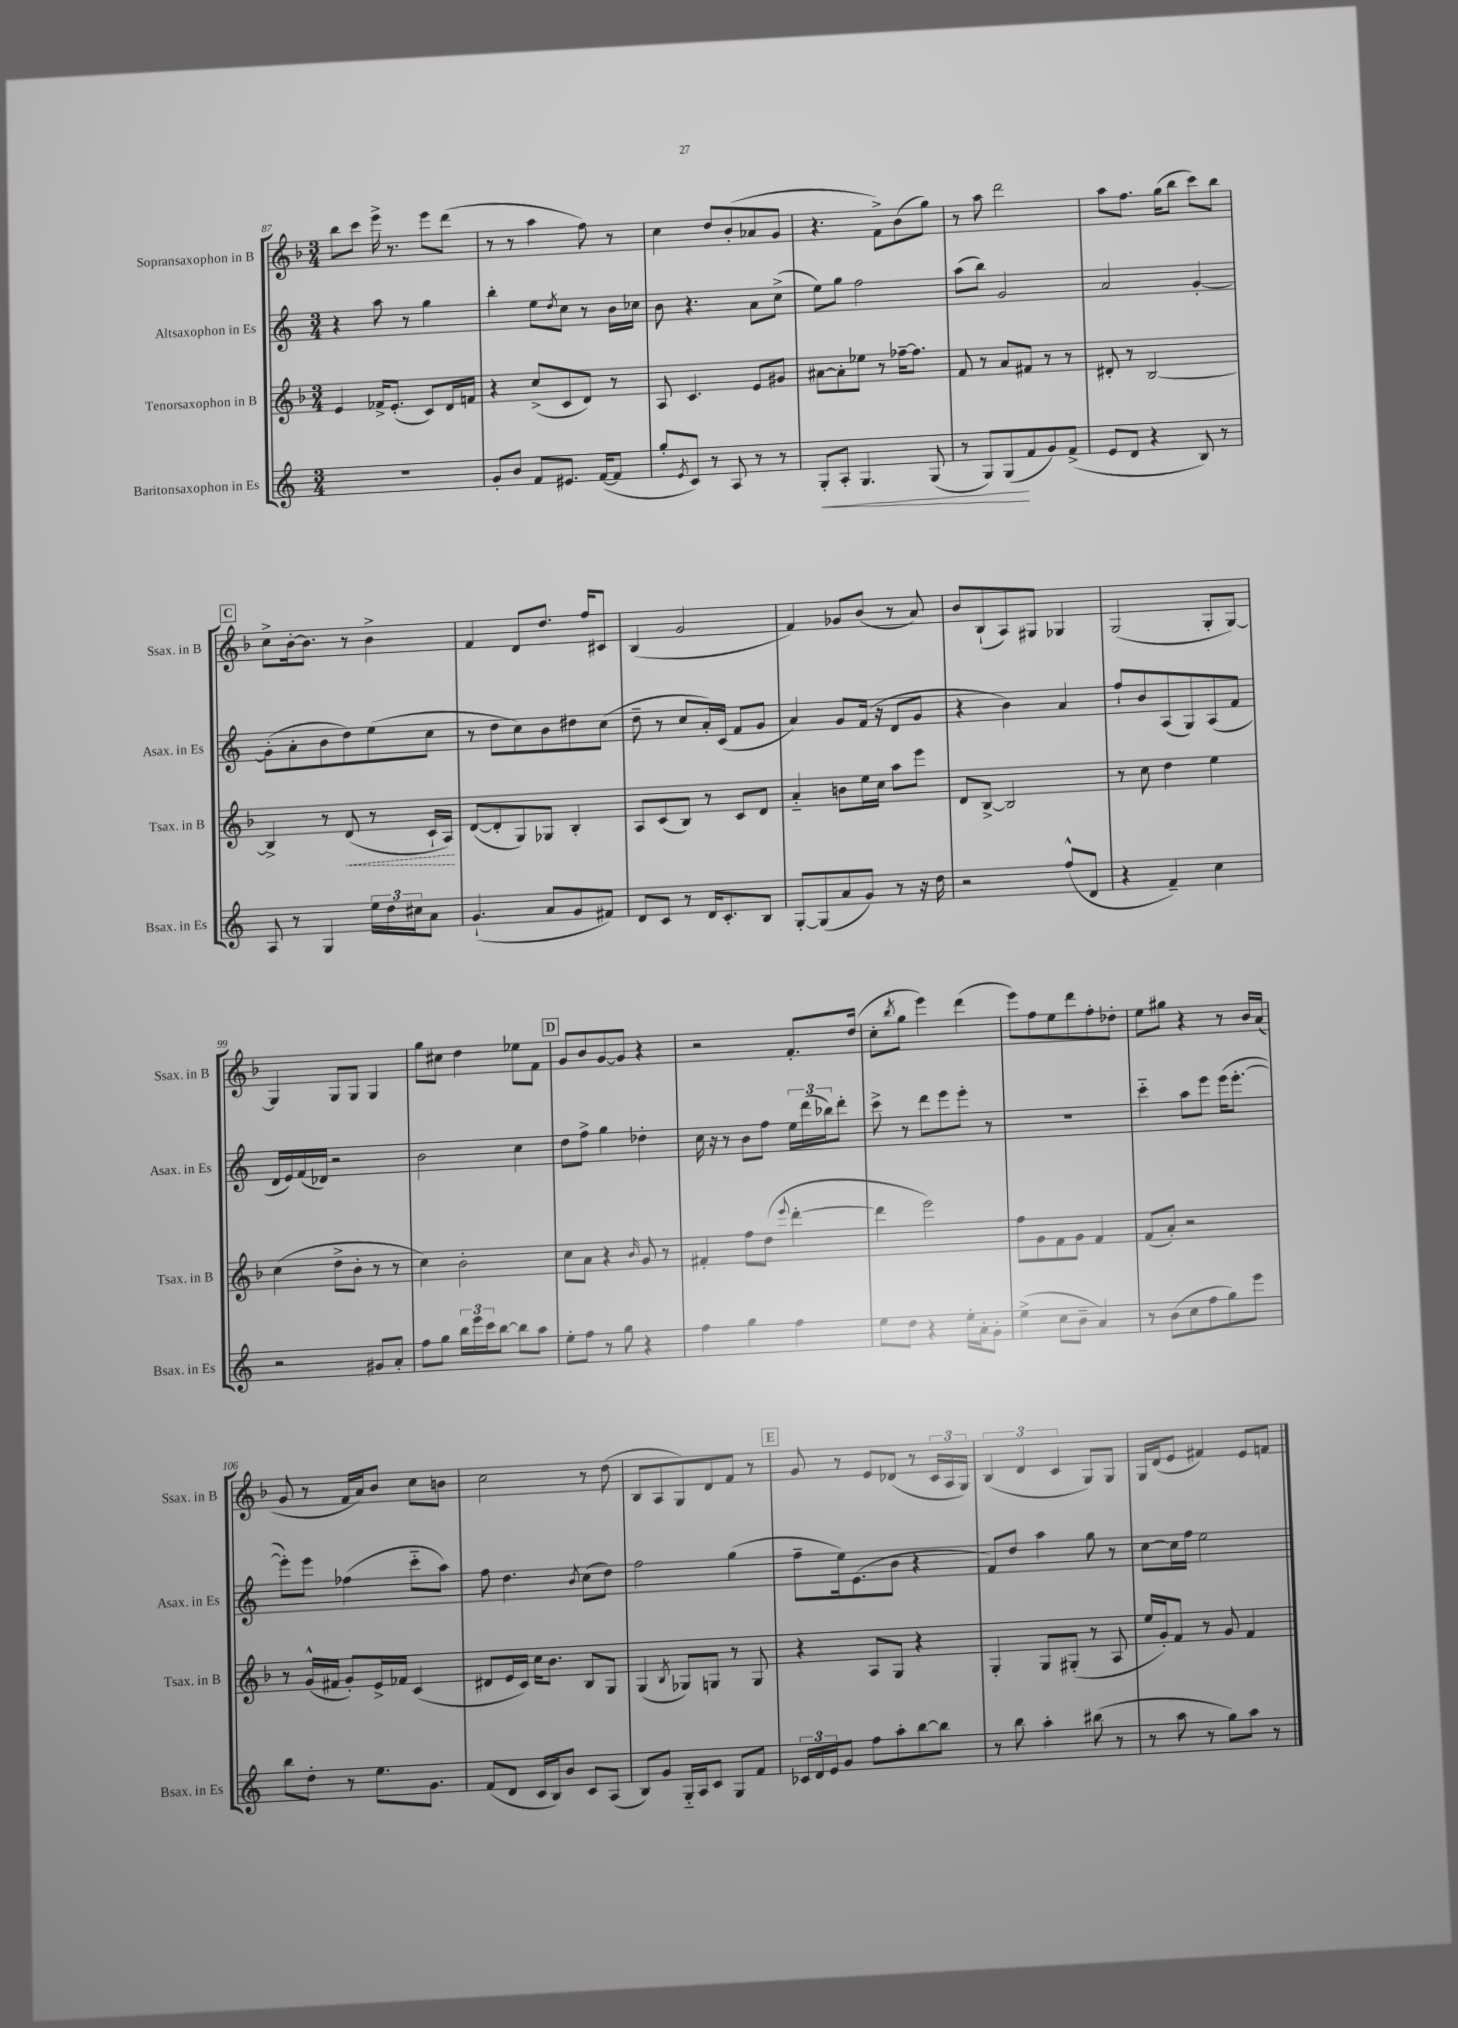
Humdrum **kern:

**kern	**dynam	**kern	**dynam	**kern	**kern
*part4	*part4	*part3	*part3	*part2	*part1
*staff4	*staff4	*staff3	*staff3	*staff2	*staff1
*I"Baritonsaxophon in Es	*	*I"Tenorsaxophon in B	*	*I"Altsaxophon in Es	*I"Sopransaxophon in B
*I'Bsax. in Es	*	*I'Tsax. in B	*	*I'Asax. in Es	*I'Ssax. in B
*clefG2	*	*clefG2	*	*clefG2	*clefG2
*k[]	*	*k[b-]	*	*k[]	*k[b-]
*M3/4	*	*M3/4	*	*M3/4	*M3/4
=87	=87	=87	=87	=87	=87
2.r	.	4e/	.	4r	8bb-\L
.	.	.	.	.	8ccc\J
.	.	16f-X^/KL	.	8aa\	16eee^\
.	.	(8.e'/J	.	.	8.r
.	.	.	.	8r	.
.	.	8c/L)	.	4gg\	8eee\L
.	.	16d/L	.	.	(8ddd\J
.	.	16fn/JJ	.	.	.
=88	=88	=88	=88	=88	=88
8g'/L	.	4r	.	4bb'\	8r
8b/J	.	.	.	.	8r
8f/L	.	(8cc^/L	.	8ee\L	4aa\
.	.	.	.	8qdd/	.
8.e#X/J	.	8c/	.	8cc\J	.
.	.	8d/J)	.	8r	8ff\)
([16f/KL	.	.	.	.	.
8f/J]	.	8r	.	16b\LL	8r
.	.	.	.	16cc-X\JJ	.
=89	=89	=89	=89	=89	=89
8gg'/L	.	8A/	.	8b\	4cc\
8qe/	.	.	.	.	.
8c/J)	.	4.c/	.	4.r	.
8r	.	.	.	.	8dd/L
8A/	.	.	.	.	(8b-'/
8r	.	8e/L	.	8a\L	8a-X/
8r	.	8g#X/J	.	(8cc^\J	8g/J
=90	=90	=90	=90	=90	=90
!	!LO:HP:b	!	!	!	!
8G'/L	<	[8a#X\L	.	8ee\L)	4.r
8A'/J	.	8a#'\]	.	8gg\J	.
4.G/	.	8ee-X\J	.	2ff\	.
.	.	8r	.	.	8f^\L)
.	.	[16ff-X~\KL	.	.	(8b-\
.	.	8.ff-\J]	.	.	.
(8G/	.	.	.	.	8gg\J)
=91	=91	=91	=91	=91	=91
8r	.	8f/	.	(8aa\L	8r
8G/L)	.	8r	.	8bb\J)	8aa\
(8G/	.	8a/L	.	2g/	2ddd\
8f/	[	8f#X/J	.	.	.
8g/)	.	8r	.	.	.
(8f^/J	.	8r	.	.	.
=92	=92	=92	=92	=92	=92
8e/L	.	8d#X'/	.	2a/	8aa\L
8d/J	.	8r	.	.	8.ff\J
4r	.	[2B-/	.	.	.
.	.	.	.	.	(16gg\KL
.	.	.	.	.	8bb-\J
8B/)	.	.	.	[4g'/	8ccc\L)
8r	.	.	.	.	8bb-\J
!!LO:LB:g=z
!!LO:REH:place=s1:t=C
=93	=93	=93	=93	=93	=93
8A/	.	4B-^/]	.	(8g'\L]	8cc^\L
8r	.	.	.	8a'\	[16b-'\k
.	.	.	.	.	8.b-\J]
4G/	.	8r	.	8b\	.
!	!	!	!LO:HP:b	!	!
.	.	(8d/	<	8dd\)	8r
24ee\LL	.	8r	.	(8ee\	4b-^\
24dd\	.	.	.	.	.
24cc#X\J	.	.	.	.	.
8a\J	.	16c`/LL	.	8cc\J	.
.	.	16A/JJ)	.	.	.
.	.	.	[	.	.
=94	=94	=94	=94	=94	=94
(4.g`/	.	([8d/L	.	8r	4f/
.	.	8d'/]	.	8dd\L	.
.	.	8G/)	.	8cc\)	8d/L
8a/L	.	8G-X/J	.	8b\	8.dd/J
8g/	.	4B-'/	.	8dd#X\	.
.	.	.	.	.	16ff/KL
8f#X/J)	.	.	.	(8cc\J	8c#X/J
=95	=95	=95	=95	=95	=95
8d/L	.	8A/L	.	8dd~\	(4B-/
8c/J	.	(8c/	.	8r	.
8r	.	8B-/J)	.	8cc/L	2g/
16d/KL	.	8r	.	16a'/L)	.
8.c'/	.	.	.	(16c/JJ	.
.	.	8c/L	.	8f/L	.
8B/J	.	8d/J	.	8g/J	.
=96	=96	=96	=96	=96	=96
[8G'/L	.	4a/	.	4a/)	4f/)
(8G/]	.	.	.	.	.
8a/	.	8bn\L	.	8g/L	8g-X/L
8g/J)	.	16ee\L	.	(16f/Jk	(8b-/J
.	.	16cc\JJ	.	16r	.
8r	.	8aa\L	.	8d/L	8r
16r	.	8eee\J	.	8g/J	8a/)
16dd\	.	.	.	.	.
=97	=97	=97	=97	=97	=97
2r	.	8d/L	.	4r	8b-/L
.	.	[8B-^/J	.	.	(8B-`/
.	.	2B-/]	.	4b\)	8A/)
.	.	.	.	.	8G#X/J
(8ff^^/L	.	.	.	4a/	4G-X/
8d/J	.	.	.	.	.
=98	=98	=98	=98	=98	=98
4r	.	8r	.	8ff`/L	(2G/
.	.	8cc\	.	8b/	.
4f~/)	.	4dd\	.	(8A/	.
.	.	.	.	8G/)	.
4cc\	.	4ee\	.	(8A/	8G'/L
.	.	.	.	8f/J	[8G/J)
!!LO:LB:g=z
=99	=99	=99	=99	=99	=99
2r	.	(4cc\	.	16d/LL	4G/]
.	.	.	.	16e/)	.
.	.	.	.	(16f/	.
.	.	.	.	16d-X/JJ)	.
.	.	8dd^\L	.	2r	8G/L
.	.	8b-'\J	.	.	8G/J
8g#X/L	.	8r	.	.	4G/
8a'/J	.	8r	.	.	.
=100	=100	=100	=100	=100	=100
8ff\L	.	4cc\)	.	2b\	8gg\L
8gg\J	.	.	.	.	8cc#X\J
24bb\LL	.	2b-'\	.	.	4dd\
24eee\	.	.	.	.	.
24ccc\J	.	.	.	.	.
[8bb\J	.	.	.	.	.
8bb\L]	.	.	.	4cc\	8ee-X\L
8aa\J	.	.	.	.	8f\J
!!LO:REH:place=s1:t=D
=101	=101	=101	=101	=101	=101
8ee'\L	.	8cc\L	.	8dd\L	8g/L
8ff\J	.	8a\J	.	8ff^\J	8b-/
8r	.	4r	.	4gg\	[8g/
8gg\	.	.	.	.	8g/J]
.	.	16qqb-/	.	.	.
4r	.	8g/	.	4dd-X'\	4r
.	.	8r	.	.	.
=102	=102	=102	=102	=102	=102
4ff\	.	4f#X'/	.	16cc\	2r
.	.	.	.	16r	.
.	.	.	.	8r	.
4gg\	.	8ff\L	.	8b\L	.
.	.	(8dd\J	.	8ff\J	.
.	.	8qqeee/	.	.	.
4ff\	.	[4ddd'\	.	24ee\LL	8.f'/L
.	.	.	.	(24ddd\	.
.	.	.	.	24bb-X\J)	.
.	.	.	.	8ddd'\J	.
.	.	.	.	.	(16dd/Jk
=103	=103	=103	=103	=103	=103
8ee\L	.	4ddd\]	.	8ccc^\	8cc'\L
.	.	.	.	.	8qbb-/
8dd\J	.	.	.	8r	8gg\J
4r	.	2eee\)	.	8ddd\L	4eee\)
.	.	.	.	8eee\	.
16ee'\LL	.	.	.	8eee'\J	(4ddd\
16a'\J	.	.	.	.	.
8g'\J	.	.	.	8r	.
=104	=104	=104	=104	=104	=104
(4ee^\	.	8ff\L	.	2.r	8eee\L)
.	.	8g\	.	.	8ff\
8cc\L	.	8f\	.	.	8ee\
8b~\J	.	8g\J	.	.	8ddd\
4a/)	.	4f/	.	.	8ff'\
.	.	.	.	.	8dd-X'\J
=105	=105	=105	=105	=105	=105
8r	.	(8f/L	.	4ccc\	8ee\L
(8b\L	.	8a'/J)	.	.	8gg#X\J
8cc\	.	2r	.	8aa\L	4r
8ff\	.	.	.	8eee\J	.
8gg\)	.	.	.	(16eee\KL	8r
.	.	.	.	[8.eee'\J	.
8eee\J	.	.	.	.	16b-/LL
.	.	.	.	.	(16a/JJ
!!LO:LB:g=z
=106	=106	=106	=106	=106	=106
8bb\L	.	8r	.	8eee'\L])	8g/
8dd'\J	.	(16g^^/LL	.	8eee\J	8r
.	.	16f#X/JJ	.	.	.
8r	.	8g'/L)	.	(4ff-X\	16f/LL
.	.	.	.	.	16a/J)
8.ee\L	.	16e^/L	.	.	8b-/J
.	.	16f-X/JJ	.	.	.
.	.	(4c/	.	8ccc\L	8cc\L
8.g\J	.	.	.	.	.
.	.	.	.	8aa\J)	8bn\J
=107	=107	=107	=107	=107	=107
(8f/L	.	8d#X/L	.	8ff\	2cc\
8d/J	.	16e/L	.	4.dd\	.
.	.	16c/JJ)	.	.	.
16c/LL	.	16cc\KL	.	.	.
16B/J)	.	8.b-\J	.	.	.
8b/J	.	.	.	.	.
.	.	.	.	8qb/	.
8c/L	.	8B-/L	.	(8cc\L	8r
(8A/J	.	8G/J	.	8dd\J)	(8dd\
=108	=108	=108	=108	=108	=108
8B/L)	.	(4G/	.	2ff\	8B-/L
8g/J	.	.	.	.	8A/
.	.	8qB-/	.	.	.
16G/LL	.	8G-X/L)	.	.	8G/)
16A/J	.	.	.	.	.
8c/J	.	8Gn/J	.	.	8d/
8G/L	.	8r	.	(4gg\	8f/J
8f/J	.	8G/	.	.	8r
!!LO:REH:place=s1:t=E
=109	=109	=109	=109	=109	=109
24c-X/LL	.	4r	.	8ff~\L	8g/
24d/	.	.	.	.	.
24e/J	.	.	.	.	.
8g/J	.	.	.	16ee\k)	8r
.	.	.	.	(8.e\	.
8ff\L	.	8A/L	.	.	8e/L
8aa'\	.	8G/J	.	8b\J	(8d-X/J
[8bb\	.	4r	.	4r	8r
8bb\J]	.	.	.	.	24c/LL
.	.	.	.	.	24A/
.	.	.	.	.	24G/JJ)
=110	=110	=110	=110	=110	=110
8r	.	4G'/	.	8f/L)	(6B-/
8bb\	.	.	.	8dd/J	.
.	.	.	.	.	6d/
4aa'\	.	8G/L	.	4aa\	.
.	.	.	.	.	6c/
.	.	(8G#X'/J	.	.	.
(8bb#X\	.	8r	.	8gg\	8G/L)
8r	.	8A/	.	8r	8G/J
=111	=111	=111	=111	=111	=111
8r	.	16ee/LL	.	[8cc\L	16G/LL
.	.	16g'/J)	.	.	(16d/J
8aa\	.	8f/J	.	16cc\L]	8e/J
.	.	.	.	16ff\JJ	.
8r	.	8r	.	2ee\	4f#X/)
8gg\L)	.	8g/	.	.	.
8aa\J	.	4f/	.	.	8e/L
8r	.	.	.	.	8fn/J
==	==	==	==	==	==
*-	*-	*-	*-	*-	*-
